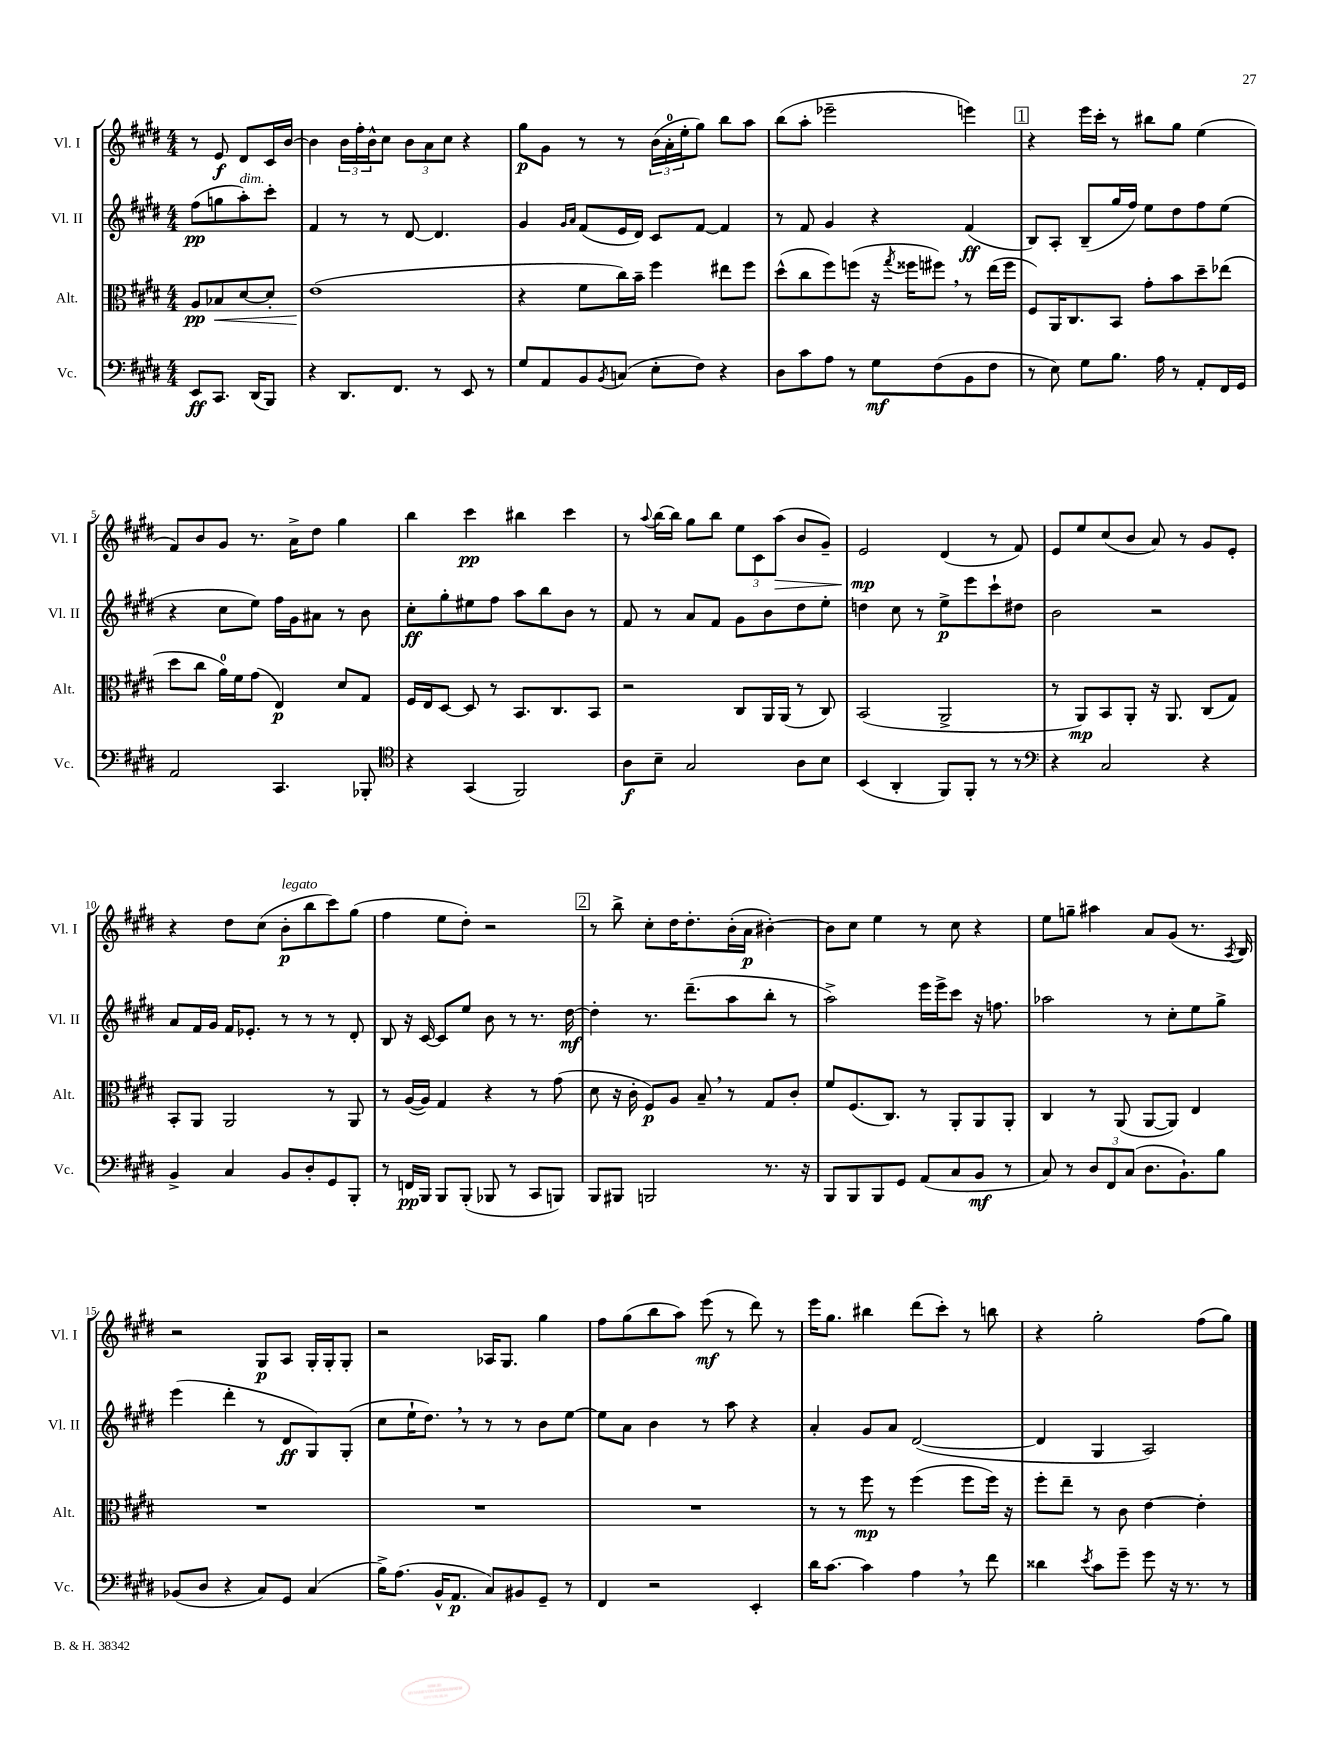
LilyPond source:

<<
\new StaffGroup <<
\new Staff = "s0" \with { instrumentName = "Vl. I" shortInstrumentName = "Vl. I" } {
    \clef treble \key e \major \numericTimeSignature \time 4/4 \partial 2
    r8 e'8\f dis'8 cis'16 b'16~ |
    b'4 \tuplet 3/2 { b'16 fis''16-. b'16-^ } cis''8 \tuplet 3/2 { b'8 a'8 cis''8 } r4 |
    gis''8\p gis'8 r8 r8 \tuplet 3/2 { b'16( a'16-0-. e''16-. } gis''8) b''8 a''8 |
    b''8( a''8-. ees'''2-- e'''4) |
    \mark \markup { \box "1" } r4 e'''16 cis'''16-. r8 bis''8 gis''8 e''4( |
    fis'8) b'8 gis'8 r8. a'16-> dis''8 gis''4 |
    b''4 cis'''4\pp bis''4 cis'''4 |
    r8 \appoggiatura { a''8 } b''16~ b''16 gis''8 b''8 \tuplet 3/2 { e''8 cis'8 a''8\>( } b'8 gis'8--) |
    e'2\mp\! dis'4( r8 fis'8) |
    e'8 e''8 cis''8( b'8 a'8) r8 gis'8 e'8-. |
    r4 dis''8 cis''8( b'8-.\p^\markup { \italic "legato" } b''8 cis'''8) gis''8( |
    fis''4 e''8 dis''8-.) r2 |
    \mark \markup { \box "2" } r8 b''8-> cis''8-. dis''16 dis''8.-. b'16-.( a'16\p bis'4~-.) |
    bis'8 cis''8 e''4 r8 cis''8 r4 |
    e''8 g''8-- ais''4 a'8 gis'8( r8. \acciaccatura { a8 } b16) |
    r2 gis8\p a8 gis16-. gis16-. gis8-. |
    r2 aes16 gis8. gis''4 |
    fis''8 gis''8( b''8 a''8) e'''8\mf( r8 dis'''8) r8 |
    e'''16 gis''8. bis''4 dis'''8( cis'''8-.) r8 b''8 |
    r4 gis''2-. fis''8( gis''8) \bar "|." |
}
\new Staff = "s1" \with { instrumentName = "Vl. II" shortInstrumentName = "Vl. II" } {
    \clef treble \key e \major \numericTimeSignature \time 4/4 \partial 2
    fis''8\pp( g''8 a''8-.^\markup { \italic "dim." }) cis'''8-. |
    fis'4 r8 r8 dis'8~ dis'4. |
    gis'4 \grace { gis'16 a'16 } fis'8( e'16 dis'16) cis'8 fis'8~ fis'4 |
    r8 fis'8 gis'4 r4 fis'4\ff( |
    \mark \markup { \box "1" } b8) a8-. b8--( gis''16 fis''16) e''8 dis''8 fis''8 e''8( |
    r4 cis''8 e''8) fis''16 gis'16 ais'8 r8 b'8 |
    cis''8-.\ff gis''8-. eis''8 fis''8 a''8 b''8 b'8 r8 |
    fis'8 r8 a'8 fis'8 gis'8 b'8 dis''8 e''8-. |
    d''4 cis''8 r8 e''8->\p e'''8 cis'''8-! dis''8 |
    b'2 r2 |
    a'8 fis'16 gis'16 fis'16 ees'8.-. r8 r8 r8 dis'8-. |
    b8 r16 cis'16~ cis'8 e''8 b'8 r8 r8. dis''16~\mf |
    \mark \markup { \box "2" } dis''4-. r8. dis'''8.--( a''8 b''8-. r8 |
    a''2->) e'''16 e'''16-> cis'''8 r16 f''8. |
    aes''2 r8 cis''8-. e''8 gis''8-> |
    e'''4( dis'''4-. r8 dis'8\ff gis8) gis8-.( |
    cis''8 e''16-! dis''8.) \breathe r8 r8 r8 b'8 e''8~ |
    e''8 a'8 b'4 r8 a''8 r4 |
    a'4-. gis'8 a'8 dis'2~( |
    dis'4 gis4 a2) \bar "|." |
}
\new Staff = "s2" \with { instrumentName = "Alt." shortInstrumentName = "Alt." } {
    \clef alto \key e \major \numericTimeSignature \time 4/4 \partial 2
    a8\pp bes8\< dis'8~ dis'8-. |
    e'1\!( |
    r4 fis'8 cis''16) b'16-- fis''4 eis''8 fis''8 |
    dis''8-^( cis''8 fis''8) f''8( r16 \acciaccatura { gis''8 } fisis''16 fis''8) \breathe r8 e''16( fis''16 |
    \mark \markup { \box "1" } fis8) a,16 cis8. b,8 gis'8-. b'8 dis''8-- ees''8( |
    dis''8 cis''8 a'16-0) fis'16 gis'8( e4\p) dis'8 gis8 |
    fis16 e16 dis8~ dis8 r8 b,8. cis8. b,8 |
    r2 cis8 a,16 a,16( r8 cis8) |
    b,2( a,2-> |
    r8 a,8\mp) b,8 a,8-. r16 a,8. cis8( gis8) |
    b,8-. a,8 a,2 r8 a,8 |
    r8 a16~( a16) gis4 r4 r8 gis'8( |
    \mark \markup { \box "2" } dis'8 r16 cis'16-. fis8\p) a8 b8-- \breathe r8 gis8 cis'8-. |
    fis'8 fis8.( cis8.) r8 a,8-. a,8 a,8-. |
    cis4 r8 a,8( a,8~ a,8) e4 |
    R1 |
    R1 |
    R1 |
    r8 r8 fis''8\mp r8 fis''4( fis''8 fis''16) r16 |
    fis''8-. e''8-- r8 cis'8 e'4~ e'4-. \bar "|." |
}
\new Staff = "s3" \with { instrumentName = "Vc." shortInstrumentName = "Vc." } {
    \clef bass \key e \major \numericTimeSignature \time 4/4 \partial 2
    e,8\ff cis,8. dis,16( b,,8) |
    r4 dis,8. fis,8. r8 e,8 r8 |
    gis8 a,8 b,8 \acciaccatura { b,8 } c8( e8-. fis8) r4 |
    dis8 cis'8 a8 r8 gis8\mf fis8( b,8 fis8 |
    \mark \markup { \box "1" } r8 e8) gis8 b8. a16 r8 a,8-. fis,16 gis,16 |
    a,2 cis,4. bes,,8-. |
    \clef tenor r4 gis,4( fis,2) |
    a8\f b8-- gis2 a8 b8 |
    b,4( a,4-. fis,8) fis,8-. r8 r8 |
    \clef bass r4 cis2 r4 |
    b,4-> cis4 b,8 dis8-. gis,8 b,,8-. |
    r8 f,16\pp b,,16 b,,8 b,,8-.( bes,,8 r8 cis,8 b,,8) |
    \mark \markup { \box "2" } b,,8 bis,,8 b,,2 r8. r16 |
    b,,8 b,,8 b,,8 gis,8 a,8( cis8 b,8\mf r8 |
    cis8) r8 \tuplet 3/2 { dis8 fis,8 cis8( } dis8. b,8.-!) b8 |
    bes,8( dis8 r4 cis8) gis,8 cis4( |
    b16->) a8.( b,16-^ a,8.\p cis8) bis,8 gis,8-- r8 |
    fis,4 r2 e,4-. |
    dis'16 cis'8.~ cis'4 a4 \breathe r8 fis'8 |
    disis'4 \acciaccatura { e'8 } cis'8 gis'8-- gis'8 r16 r8. r8 \bar "|." |
}
>>
>>
